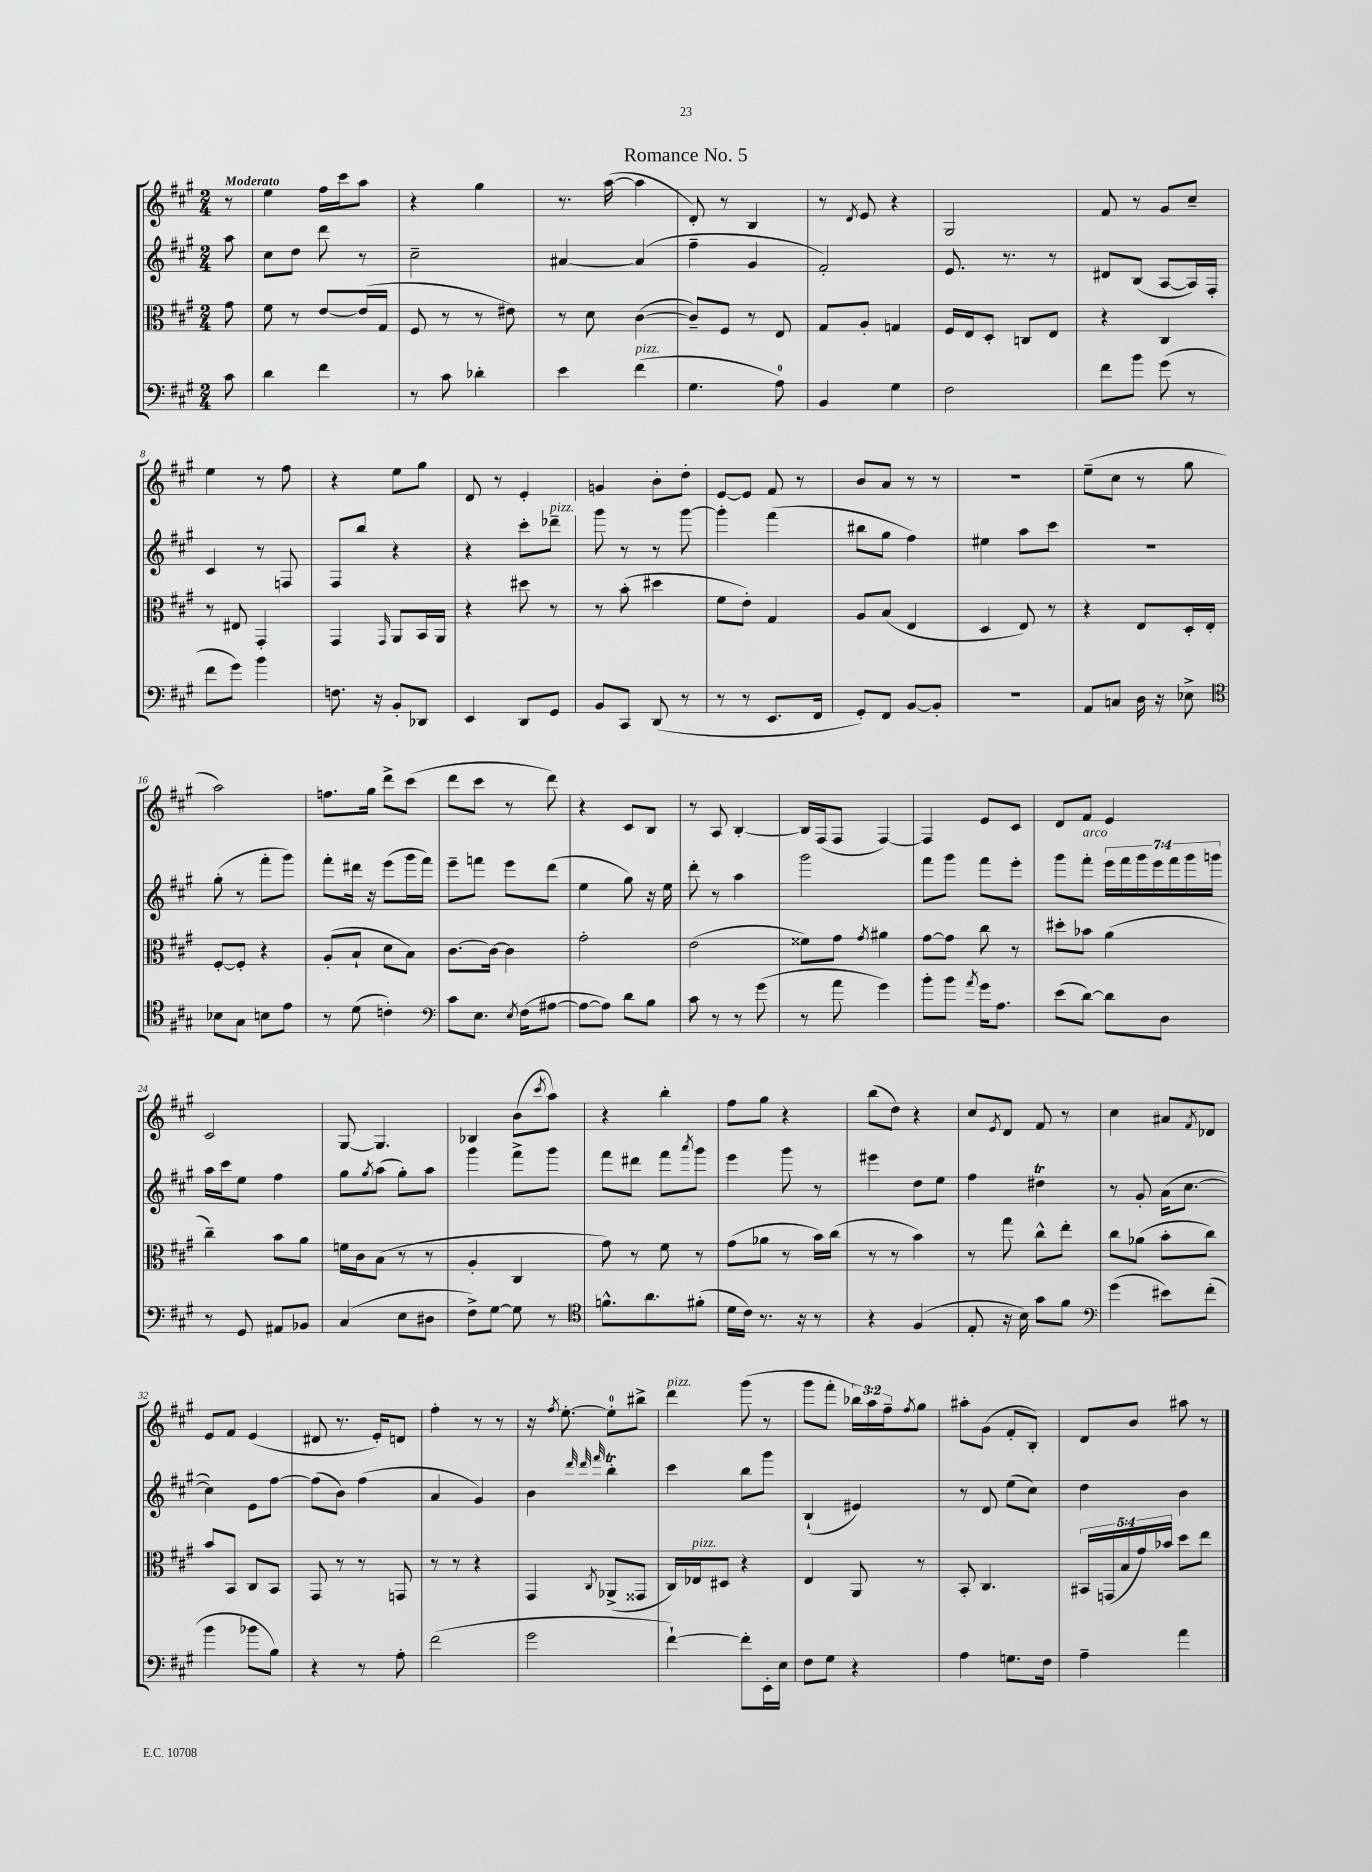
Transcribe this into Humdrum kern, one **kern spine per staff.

**kern	**kern	**kern	**kern
*staff4	*staff3	*staff2	*staff1
*clefF4	*clefC3	*clefG2	*clefG2
*k[f#c#g#]	*k[f#c#g#]	*k[f#c#g#]	*k[f#c#g#]
*M2/4	*M2/4	*M2/4	*M2/4
8c#\	8g#\	8aa\	8r
=	=	=	=
4d\	8f#\	8cc#\L	4ee\
.	8r	8dd\J	.
4f#\	[8e/L	8ddd\	16ff#\LL
.	.	.	16ccc#\J
.	(16e/]L	8r	8aa\J
.	16G#/JJ	.	.
=	=	=	=
8r	8F#/	2cc#~\	4r
8c#\	8r	.	.
4d-'\	8r	.	4gg#\
.	8e#\)	.	.
=	=	=	=
4e\	8r	[4a#/	8.r
.	8d\	.	.
.	.	.	([16aa\
(4f#\	([4c#\	(4a#/]	4aa\]
=	=	=	=
4.G#\	8c#~/]L)	4ff#~\	8d'/)
.	8F#/J	.	8r
.	8r	4g#/	4B/
8A\)	8E/	.	.
=	=	=	=
4BB/	8G#/L	2f#'/)	8r
.	.	.	8qd/
.	8A'/J	.	8e/
4G#\	4G/	.	4r
=	=	=	=
2F#\	16F#/LL	8.e/	2G#/
.	16E/J	.	.
.	8D'/J	.	.
.	.	8.r	.
.	8C/L	.	.
.	8E/J	8r	.
=	=	=	=
8f#\L	4r	8d#/L	8f#/
8b\J	.	(8B/J	8r
(8g#\	4C#/	[8A/L	8g#/L
8r	.	16A/]L)	8cc#~/J
.	.	16F#'/JJ	.
=	=	=	=
8f#\L	8r	4c#/	4ee\
8g#\J)	8E#/	.	.
4b\	4GG#'/	8r	8r
.	.	8F/	8ff#\
=	=	=	=
8.F\	4GG#/	8F#/L	4r
.	.	8bb/J	.
16r	.	.	.
.	16qqGG#/	.	.
8BB'/L	8AA/L	4r	8ee\L
8DD-/J	16BB/L	.	8gg#\J
.	16AA/JJ	.	.
=	=	=	=
4EE/	4r	4r	8d/
.	.	.	8r
8DD/L	8dd#\	8ccc#'\L	4e'/
8GG#/J	8r	8ddd-~\J	.
=	=	=	=
8BB/L	8r	8ggg#\	4g/
8CC#/J	(8b'\	8r	.
(8DD/	4dd#\	8r	8b'\L
8r	.	[8ggg#\	8dd'\J
=	=	=	=
8r	8f#\L	4ggg#'\]	[8e/L
8r	8e'\J)	.	8e/]J
8.EE/L	4G#/	(4fff#\	8f#/
.	.	.	8r
16FF#/Jk	.	.	.
=	=	=	=
8GG#'/L)	8A/L	8bb#\L	8b/L
8FF#/J	(8B/J	8gg#\J	8a/J
[8BB/L	4E/	4ff#\)	8r
8BB'/]J	.	.	8r
=	=	=	=
2r	4D/	4ee#\	2r
.	8E/)	8aa\L	.
.	8r	8ccc#\J	.
=	=	=	=
8AA/L	4r	2r	(8ee~\L
8C/J	.	.	8cc#\J
16D\	8E/L	.	8r
16r	.	.	.
8E-^\	16D'/L	.	8gg#\
.	16E'/JJ	.	.
=	=	=	=
*clefC4	*	*	*
8B-\L	[8F#'/L	(8gg#'\	2aa\)
8G#\J	8F#'/]J	8r	.
8B\L	4r	8fff#'\L	.
8e\J	.	8ggg#\J)	.
=	=	=	=
8r	(8A'/L	8fff#'\L	8.ff\L
(8d\	8B`/J	16ddd#\Jk	.
.	.	16r	16gg#\Jk
4c'\)	8d\L	(8eee\L	8ddd^\L
.	8B\J)	16ggg#\L	(8ccc#\J
.	.	16fff#\JJ)	.
=	=	=	=
*clefF4	*	*	*
8c#\L	[8.c#\L	8eee~\L	8ddd\L
8.E\J	.	8fff\J	8ccc#\J
.	16c#\_Jk	.	.
.	4c#\]	8eee\L	8r
8qE/	.	.	.
(16F#\LK	.	.	.
[8A#\J	.	(8ddd\J	8ddd\)
=	=	=	=
8A#\_L	2g#'\	4ee\	4r
8A#\]J)	.	.	.
8d\L	.	8gg#\)	8c#/L
8B\J	.	16r	8B/J
.	.	16ee\	.
=	=	=	=
8c#\	(2e\	8ddd'\	8r
8r	.	8r	8A/
8r	.	4aa\	[4B'/
(8g#\	.	.	.
=	=	=	=
8r	8f##\L)	2ggg#\	16B/]LL
.	.	.	(16F#/J
8a\	8g#\J	.	8F#/J
.	8qg#/	.	.
4g#\)	4a#\	.	[4F#/)
=	=	=	=
8b'\L	[8g#\L	8fff#\L	4F#/]
8b\J	8g#\]J	8ggg#\J	.
8qa/	.	.	.
16g#\LK	8cc#\	8fff#\L	8e/L
8.A\J	.	.	.
.	8r	8eee'\J	8c#/J
=	=	=	=
(8e\L	8dd#'\L	8ggg#\L	8d/L
[8d\J)	8b-\J	8fff#'\J	8f#/J
8d\]L	(4a\	28eee\LL	4e/
.	.	28fff#\	.
.	.	28ggg#\	.
.	.	28eee\	.
8D\J	.	.	.
.	.	28fff#\	.
.	.	28ggg#\	.
.	.	28ggg\JJ	.
=	=	=	=
8r	4cc#~\)	16aa\LL	2c#/
.	.	16ccc#\J	.
8GG#/	.	8ee\J	.
8AA#/L	8b\L	4ff#\	.
8BB-/J	8a\J	.	.
=	=	=	=
(4C#/	16f\LL	8gg#\L	[8G#/
.	16c#\J	.	.
.	.	8qgg#/	.
.	(8B\J	(8aa\J	4.G#/]
8E\L	8r	8gg#'\L)	.
8D#\J	8r	8aa\J	.
=	=	=	=
8F#^\L)	4A'/	4ggg#\	4B-/
[8G#\J	.	.	.
8G#\]	4C#/	8fff#^\L	(8b\L
.	.	.	8qccc#/
8r	.	8ggg#\J	8aa\J)
=	=	=	=
*clefC4	*	*	*
8.f^^\L	8g#\)	8fff#\L	4r
.	8r	8ddd#\J	.
8.a\	.	.	.
.	8f#\	8fff#\L	4bb'\
.	.	8qaaa/	.
(8f#'\J	8r	8ggg#\J	.
=	=	=	=
16d\LL	(8g#\L	4eee\	8ff#\L
16c#\JJ)	.	.	.
8.r	8a-\J	.	8gg#\J
.	8r	8ggg#\	4r
16r	.	.	.
8r	16b\LL)	8r	.
.	(16cc#\JJ	.	.
=	=	=	=
4r	8r	4eee#\	(8bb\L
.	8r	.	8dd\J)
(4F#/	4b\)	8dd\L	4r
.	.	8ee\J	.
=	=	=	=
8E'/	8r	4ff#\	8cc#/L
.	.	.	8qe/
16r	8gg#\	.	8d/J
16B\)	.	.	.
8g#\L	8cc#^^\L	4dd#\	8f#/
8f#\J	8ee'\J	.	8r
=	=	=	=
*clefF4	*	*	*
(4g#\	8cc#\L	8r	4cc#\
.	(8a-\J	8g#'/	.
8e#\L)	8b'\L	(16a\LK	8a#/L
.	.	[8.cc#\J	.
.	.	.	8qf#/
(8f#'\J	8cc#\J)	.	8d-/J
=	=	=	=
4b\	8b/L	4cc#\])	8e/L
.	8BB/J	.	8f#/J
8b-\L	8C#/L	8e\L	(4e/
8B\J)	8BB/J	[8ff#\J	.
=	=	=	=
4r	8GG#/	(8ff#\]L	8d#/
.	8r	8b\J)	8.r
8r	8r	(4ff#\	.
.	.	.	16e'/LK)
8A'\	8GG/	.	8d/J
=	=	=	=
(2f#\	8r	4a/	4ff#'\
.	8r	.	.
.	4r	4g#/)	8r
.	.	.	8r
=	=	=	=
2g#\	4GG#/	4b\	16r
.	.	.	8qff#/
.	.	.	[8.ee'\
.	.	32qqddd/	.
.	.	32qqddd/	.
.	8qC#/	32qqfff#/	.
.	(8AA-^/L	4bb'\	8ee'\]L
.	8GG##/J	.	8bb#^\J
=	=	=	=
[4f#`\)	16C#/LL)	4ccc#\	4ddd\
.	16E-/J	.	.
.	8D#/J	.	.
8f#'\]L	4r	8bb\L	(8ggg#\
16EE'\L	.	8ggg#\J	8r
16E\JJ	.	.	.
=	=	=	=
8F#\L	4E/	(4B`/	8ggg#\L
8G#\J	.	.	8fff#'\J
4r	8AA/	4e#/)	24bb-\LL)
.	.	.	24aa\
.	.	.	24ff#~\J
.	.	.	8qff#/
.	8r	.	8gg#\J
=	=	=	=
4A\	8BB'/	8r	8aa#'\L
.	4.C#/	8d/	(8g#\J
8.G\L	.	(8ee\L	8f#'/L
.	.	8cc#\J)	8B'/J)
16F#\Jk	.	.	.
=	=	=	=
4A~\	20BB#/LL	4dd\	8d/L
.	(20GG/	.	.
.	20B/	.	.
.	.	.	8b/J
.	20g#/)	.	.
.	20b-/JJ	.	.
4a\	8dd\L	4b\	8aa#\
.	8ee\J	.	8r
==	==	==	==
*-	*-	*-	*-
